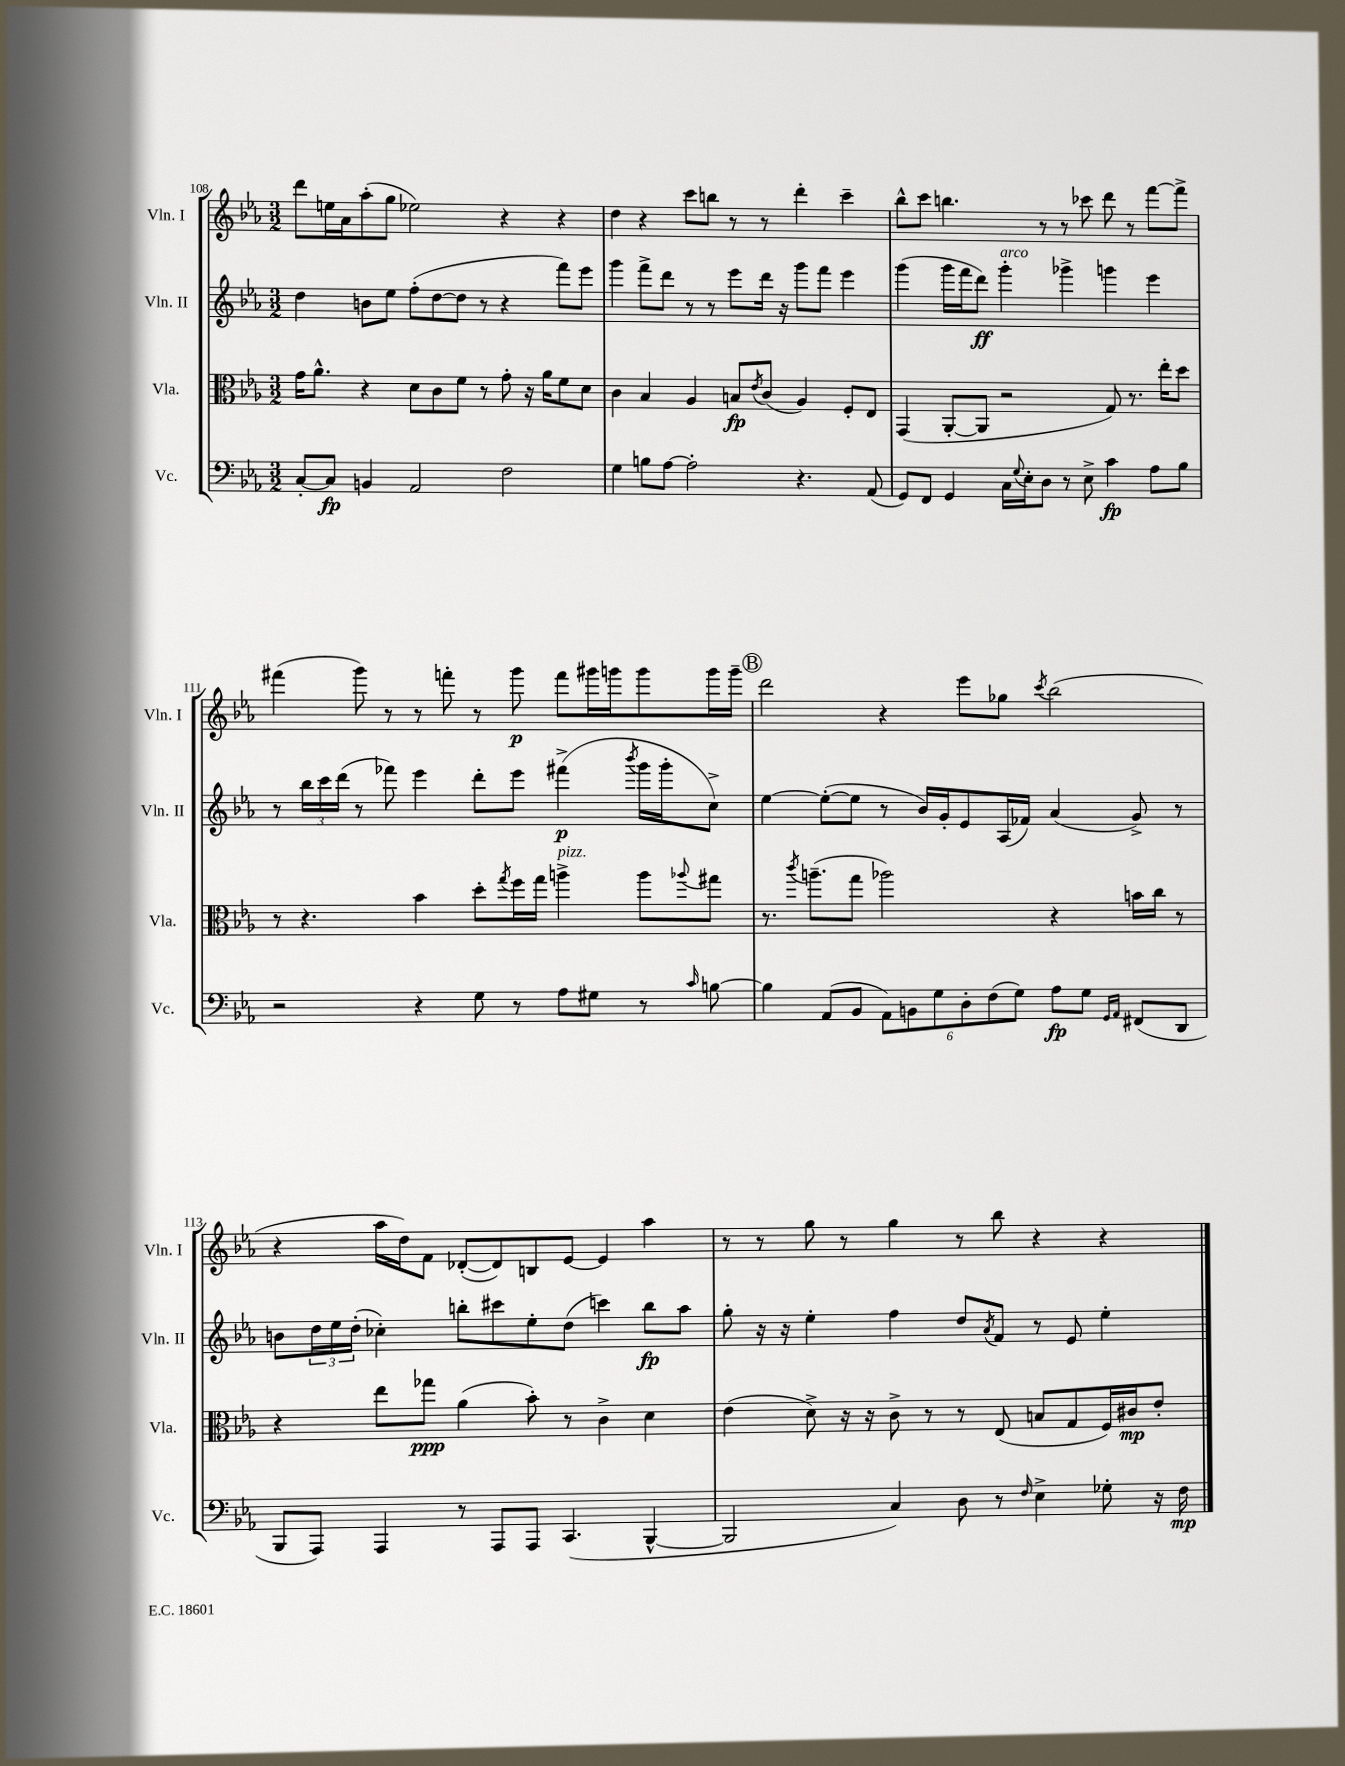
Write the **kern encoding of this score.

**kern	**dynam	**kern	**dynam	**kern	**dynam	**kern	**dynam
*part4	*part4	*part3	*part3	*part2	*part2	*part1	*part1
*staff4	*staff4	*staff3	*staff3	*staff2	*staff2	*staff1	*staff1
*I"Vc.	*	*I"Vla.	*	*I"Vln. II	*	*I"Vln. I	*
*I'Vc.	*	*I'Vla.	*	*I'Vln. II	*	*I'Vln. I	*
*clefF4	*	*clefC3	*	*clefG2	*	*clefG2	*
*k[b-e-a-]	*	*k[b-e-a-]	*	*k[b-e-a-]	*	*k[b-e-a-]	*
*M3/2	*	*M3/2	*	*M3/2	*	*M3/2	*
=108	=108	=108	=108	=108	=108	=108	=108
[8C'/L	.	16g\KL	.	4dd\	.	8ddd\L	.
.	.	8.a-^^\J	.	.	.	.	.
8C/J]	fp	.	.	.	.	16een\L	.
.	.	.	.	.	.	16a-\J	.
4BBn/	.	4r	.	8bn\L	.	(8aa-'\	.
.	.	.	.	8ee-\J	.	8gg\J	.
2AA-/	.	8d\L	.	(8ff'\L	.	2ee-X\)	.
.	.	8c\	.	[8dd\	.	.	.
.	.	8f\J	.	8dd\J]	.	.	.
.	.	8r	.	8r	.	.	.
2F\	.	8g'\	.	4r	.	4r	.
.	.	16r	.	.	.	.	.
.	.	16a-\KL	.	.	.	.	.
.	.	8f\	.	8fff\L)	.	4r	.
.	.	8d\J	.	8eee-\J	.	.	.
=109	=109	=109	=109	=109	=109	=109	=109
4G\	.	4c\	.	4ggg\	.	4dd\	.
8Bn\L	.	4B-/	.	8fff^\L	.	4r	.
[8A-\J	.	.	.	8ddd\J	.	.	.
2A-'\]	.	4A-/	.	8r	.	8ccc\L	.
.	.	.	.	8r	.	8bbn\J	.
.	.	8Bn/L	fp	8eee-\L	.	8r	.
.	.	8qe-/	.	.	.	.	.
.	.	(8c/J	.	16ddd\Jk	.	8r	.
.	.	.	.	16r	.	.	.
4.r	.	4A-/)	.	8ggg\L	.	4ddd'\	.
.	.	.	.	8fff\J	.	.	.
.	.	8F'/L	.	4eee-\	.	4ccc~\	.
(8AA-/	.	8E-/J	.	.	.	.	.
=110	=110	=110	=110	=110	=110	=110	=110
8GG/L)	.	(4GG/	.	(4ggg\	.	8bb-^^\L	.
8FF/J	.	.	.	.	.	8ccc\J	.
4GG/	.	[8AA-'/L	.	16ggg\LL	.	4.bbn\	.
.	.	.	.	16fff\J	.	.	.
.	.	8AA-/J]	.	8ddd\J)	ff	.	.
!	!	!	!	!LO:TX:a:i:t=arco	!	!	!
16C\LL	.	2r	.	4ggg'\	.	.	.
8qqG/	.	.	.	.	.	.	.
16E-'\J	.	.	.	.	.	.	.
8D\J	.	.	.	.	.	8r	.
8r	.	.	.	4ggg-X^\	.	8r	.
8E-^\	.	.	.	.	.	8ccc-X\	.
4c\	fp	8G/)	.	4gggn\	.	8ddd\	.
.	.	8.r	.	.	.	8r	.
8A-\L	.	.	.	4eee-\	.	[8fff\L	.
.	.	16ee-'\KL	.	.	.	.	.
8B-\J	.	8dd\J	.	.	.	8fff^\J]	.
!!LO:LB:g=z
=111	=111	=111	=111	=111	=111	=111	=111
2r	.	8r	.	8r	.	(4fff#X\	.
.	.	4.r	.	24bb-\LL	.	.	.
.	.	.	.	24ccc\	.	.	.
.	.	.	.	(24ddd\JJ	.	.	.
.	.	.	.	8r	.	8ggg\)	.
.	.	.	.	8fff-X\)	.	8r	.
4r	.	4b-\	.	4eee-\	.	8r	.
.	.	.	.	.	.	8fffn'\	.
8G\	.	8dd'\L	.	8ddd'\L	.	8r	.
.	.	8qgg/	.	.	.	.	.
8r	.	16ff\L	.	8eee-\J	.	8ggg\	p
.	.	16gg\JJ	.	.	.	.	.
!	!	!LO:TX:a:i:t=pizz.	!	!	!	!	!
8A-\L	.	4aan^\	.	(4fff#X^\	p	8fff\L	.
8G#X\J	.	.	.	.	.	16ggg#X\L	.
.	.	.	.	.	.	16gggn\J	.
.	.	.	.	8qbbb-/	.	.	.
8r	.	8aa\L	.	16ggg\LL	.	8ggg\	.
.	.	.	.	16ggg'\J	.	.	.
16qqc/	.	8qqaa-X/	.	.	.	.	.
[8Bn\	.	8gg#X\J	.	8cc^\J)	.	16ggg\L	.
.	.	.	.	.	.	16ggg~\JJ	.
!!LO:REH:place=s1:t=B
=112	=112	=112	=112	=112	=112	=112	=112
4B\]	.	8.r	.	[4ee-\	.	2ddd\	.
.	.	8qccc/	.	.	.	.	.
.	.	(8.aan~\L	.	.	.	.	.
(8AA-/L	.	.	.	(8ee-'\L_	.	.	.
8BB-/J	.	8gg\J	.	8ee-\J]	.	.	.
12AA-\L)	.	2aa-X\)	.	8r	.	4r	.
12BBn\	.	.	.	.	.	.	.
.	.	.	.	16b-/LL)	.	.	.
12G\	.	.	.	.	.	.	.
.	.	.	.	16g'/J	.	.	.
12D'\	.	.	.	8e-/	.	8eee-\L	.
(12F\	.	.	.	.	.	.	.
.	.	.	.	(16A-/L	.	8gg-X\J	.
12G\J)	.	.	.	.	.	.	.
.	.	.	.	16f-X/JJ)	.	.	.
.	.	.	.	.	.	8qccc/	.
8A-\L	fp	4r	.	(4a-/	.	(2bb-\	.
8G\J	.	.	.	.	.	.	.
16qqGG/LL	.	.	.	.	.	.	.
16qqAA-/JJ	.	.	.	.	.	.	.
(8FF#X/L	.	16bn\LL	.	8g^/)	.	.	.
.	.	16cc\JJ	.	.	.	.	.
8DD/J	.	8r	.	8r	.	.	.
!!LO:LB:g=z
=113	=113	=113	=113	=113	=113	=113	=113
8BBB-/L	.	4r	.	8bn\L	.	4r	.
8AAA-/J)	.	.	.	24dd\L	.	.	.
.	.	.	.	24ee-\	.	.	.
.	.	.	.	(24dd'\JJ	.	.	.
4AAA-/	.	8ee-\L	.	4cc-X'\)	.	16aa-\LL	.
.	.	.	.	.	.	16dd\J)	.
.	.	8gg-X\J	ppp	.	.	8f\J	.
8r	.	(4a-\	.	8bbn'\L	.	([8d-X'/L	.
8AAA-/L	.	.	.	8ccc#X\	.	8d-/])	.
8AAA-/J	.	8b-'\)	.	8ee-'\	.	8Bn/	.
(4.CC/	.	8r	.	(8dd\J	.	[8e-/J	.
.	.	4c^\	.	4cccn\)	.	4e-/]	.
[4BBB-^^/	.	4d\	.	8bb\L	fp	4aa-\	.
.	.	.	.	8aa-\J	.	.	.
=114	=114	=114	=114	=114	=114	=114	=114
2BBB-/]	.	(4e-\	.	8gg'\	.	8r	.
.	.	.	.	16r	.	8r	.
.	.	.	.	16r	.	.	.
.	.	8d^\)	.	4ee-'\	.	8gg\	.
.	.	16r	.	.	.	8r	.
.	.	16r	.	.	.	.	.
4C/)	.	8c^\	.	4ff\	.	4gg\	.
.	.	8r	.	.	.	.	.
8D\	.	8r	.	8dd/L	.	8r	.
.	.	.	.	8qa-/	.	.	.
8r	.	(8E-/	.	8f/J	.	8bb-\	.
16qqF/	.	.	.	.	.	.	.
4E-^\	.	8Bn/L	.	8r	.	4r	.
.	.	8G/	.	8e-/	.	.	.
8G-X'\	.	16F/L)	.	4ee-'\	.	4r	.
.	.	16c#X/J	mp	.	.	.	.
16r	.	8e-'/J	.	.	.	.	.
16F\	mp	.	.	.	.	.	.
==	==	==	==	==	==	==	==
*-	*-	*-	*-	*-	*-	*-	*-
